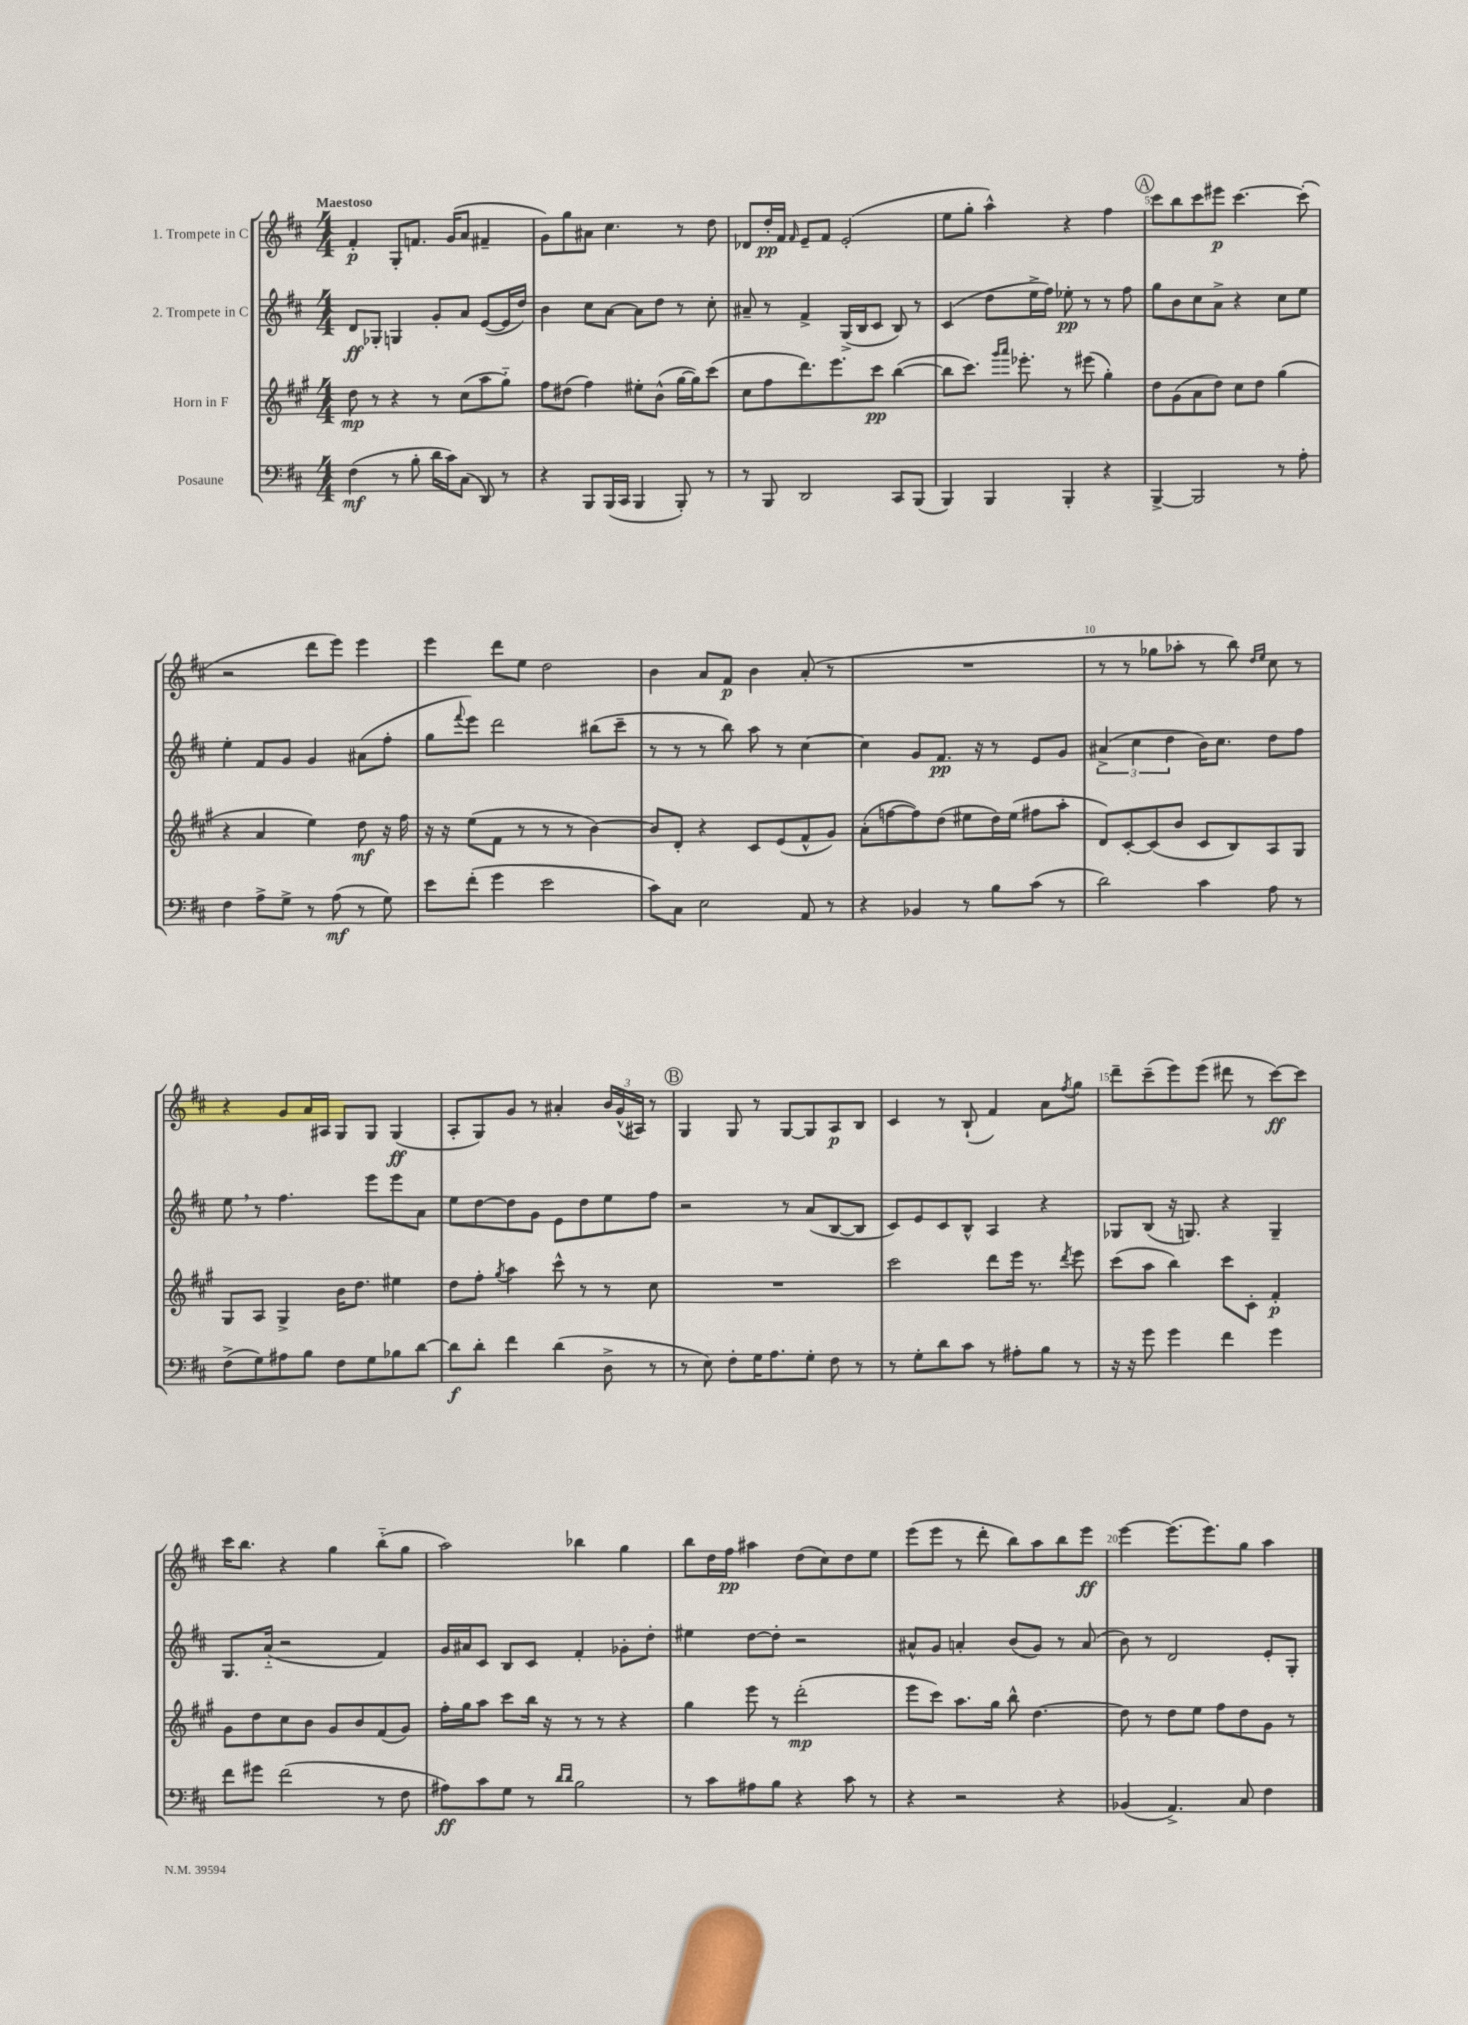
<<
\new StaffGroup <<
\new Staff = "s0" \with { instrumentName = "1. Trompete in C" } {
    \clef treble \key d \major \numericTimeSignature \time 4/4 \tempo "Maestoso"
    fis'4-.\p g8-. f'8. g'16( a'8 fis'4-- |
    g'8) g''8 ais'8 cis''4. r8 d''8 |
    des'8 d''16-.\pp fis'16 \grace { fis'16 } e'8-- fis'8 e'2-.( |
    e''8 g''8-. a''4-^) r4 fis''4 |
    \mark \markup { \circle "A" } cis'''8 b''8 cis'''8 eis'''8\p cis'''4.~ cis'''8-.( |
    r2 d'''8 e'''8) e'''4 |
    e'''4 d'''8 e''8 d''2 |
    b'4 a'8 fis'8\p b'4 a'8-.( r8 |
    R1 |
    r8 r8 ges''8 aes''8-. r8 b''8) \grace { d''16 e''16 } cis''8 r8 |
    r4 g'8 a'16 ais16 g8 g8 g4\ff( |
    a8-. g8) g'8 r8 ais'4-. \tuplet 3/2 { b'16 g'16-^( ais16) } r8 |
    \mark \markup { \circle "B" } g4 g8 r8 g8~ g8 a8\p b8 |
    cis'4 r8 b8-!( fis'4) a'8 \acciaccatura { fis''8 } g''8 |
    d'''8-- cis'''8--( e'''8) e'''8( dis'''8 r8 cis'''8~\ff) cis'''8 |
    cis'''16 b''8. r4 g''4 b''8-_( g''8 |
    a''2) bes''4 g''4 |
    b''8 d''16 fis''16\pp ais''4 d''8( cis''8) d''8 e''8 |
    e'''8( e'''8 r8 d'''8-. b''8) a''8 b''8 e'''8\ff |
    e'''4~ e'''8.( e'''8.) g''8 a''4 \bar "|." |
}
\new Staff = "s1" \with { instrumentName = "2. Trompete in C" } {
    \clef treble \key d \major \numericTimeSignature \time 4/4
    d'8\ff ges8-. g4 g'8-. a'8 e'8~( e'16 d''16) |
    b'4 cis''8 a'8~ a'8 d''8 r8 cis''8-. |
    ais'8-- r8 fis'4-> g16->( b16 cis'8 b8) r8 |
    cis'4( d''8 e''16-> fis''16) ees''8-.\pp r8 r8 fis''8 |
    \mark \markup { \circle "A" } g''8 b'8 cis''8 a'8-> r4 cis''8 e''8 |
    e''4-. fis'8 g'8 g'4 ais'8( fis''8-. |
    g''8 \appoggiatura { fis'''8 } e'''8) d'''2 bis''8( cis'''8-- |
    r8 r8 r8 b''8) a''8 r8 cis''4~ |
    cis''4 g'8 fis'8.\pp r16 r8 e'8 g'8 |
    \tuplet 3/2 { ais'4->( cis''4 d''4 } b'16) cis''8. d''8 fis''8 |
    e''8 \breathe r8 fis''4. e'''8 e'''8 a'8 |
    e''8 d''8~ d''8 g'8 e'8 d''8 e''8 fis''8 |
    \mark \markup { \circle "B" } r2 r8 a'8( b8~ b8 |
    cis'8) e'8 cis'8 b8-^ a4 r4 |
    ges8 b8( r16 g8.) r4 g4-- |
    g8. a'16-_( r2 fis'4) |
    g'16 ais'16 cis'8 b8 cis'8 fis'4-. ges'8-. d''8-. |
    eis''4 d''8~ d''8-. r2 |
    ais'8-^ g'8 a'4-. b'8( g'8) r8 a'8( |
    b'8) r8 d'2 e'8-. g8-. \bar "|." |
}
\new Staff = "s2" \with { instrumentName = "Horn in F" } {
    \clef treble \key a \major \numericTimeSignature \time 4/4
    d''8\mp r8 r4 r8 cis''8( a''8 gis''8-_) |
    fis''8 dis''8( fis''4) eis''8-. b'8-^( gis''16~ gis''16) cis'''8( |
    cis''8 fis''8 d'''8.) e'''8. cis'''8\pp b''4~( |
    b''8 cis'''8.) \grace { gis'''16 a'''16 } ees'''8.-. r8 eis'''8( gis''4-.) |
    \mark \markup { \circle "A" } d''8 gis'8( a'8 d''8) cis''8 d''8 gis''4( |
    r4 a'4 e''4) d''8\mf r16 fis''16 |
    r16 r16 e''8( fis'8 r8 r8 r8 b'4~) |
    b'8 d'8-. r4 cis'8 e'8( fis'8-^ gis'8) |
    a'8-.( f''8~ f''8) d''8( eis''8 d''16) eis''16( fis''8 a''8-. |
    d'8) cis'8~-. cis'8( b'8 cis'8 b8) a8 gis8 |
    gis8 a8 gis4-> b'16 d''8. eis''4 |
    d''8 fis''8-. \acciaccatura { gis''8 } a''4 cis'''8-^ r8 r8 cis''8 |
    \mark \markup { \circle "B" } R1 |
    cis'''2 d'''8 e'''16 r8. \acciaccatura { d'''8 } e'''8 |
    cis'''8( a''8 b''4) cis'''8 cis'8-. fis'4-.\p |
    gis'8 d''8 cis''8 b'8 gis'8 b'8 fis'8( gis'8) |
    fis''16-. gis''16 a''8 cis'''8 b''16 r16 r8 r8 r4 |
    gis''4 e'''8 r8 d'''2-.\mp( |
    e'''8 cis'''8) a''8. gis''16 b''8-^ d''4.~ |
    d''8 r8 d''8 e''8 fis''8 d''8 gis'8 r8 \bar "|." |
}
\new Staff = "s3" \with { instrumentName = "Posaune" } {
    \clef bass \key d \major \numericTimeSignature \time 4/4
    fis4\mf( r8 b8-. d'16 cis'16) cis8( d,8) r8 |
    r4 b,,8 b,,16( cis,16 b,,4 b,,8-.) r8 |
    r8 b,,8 d,2 cis,8 b,,8( |
    b,,4) b,,4 b,,4-. r4 |
    \mark \markup { \circle "A" } b,,4~-> b,,2 r8 a8-. |
    fis4 a8-> g8-> r8 a8\mf( r8 g8) |
    e'8 fis'8-.( g'4 e'2 |
    cis'8) cis8 e2 a,8 r8 |
    r4 bes,4 r8 b8 cis'8( r8 |
    d'2) cis'4 a8 r8 |
    fis8->( g8) ais8 b8 fis8 g8 bes8 d'8~ |
    d'8\f d'8-. fis'4 d'4( d8-> r8 |
    \mark \markup { \circle "B" } r8 e8) fis8-. g16 a8. g8-. fis8 r8 |
    r8 g8-. d'8 cis'8 r8 ais8-. b8 r8 |
    r16 r16 g'8 g'4 fis'4 g'4 |
    fis'8 gis'8 fis'2( r8 fis8 |
    ais8\ff) cis'8 g8 r8 \grace { d'16 d'16 } b2 |
    r8 cis'8 ais8 b8 r4 cis'8 r8 |
    r4 r2 r4 |
    bes,4( a,4.->) cis8 fis4 \bar "|." |
}
>>
>>
\layout { \context { \Score \override BarNumber.break-visibility = ##(#f #t #t) barNumberVisibility = #(every-nth-bar-number-visible 5) } }
